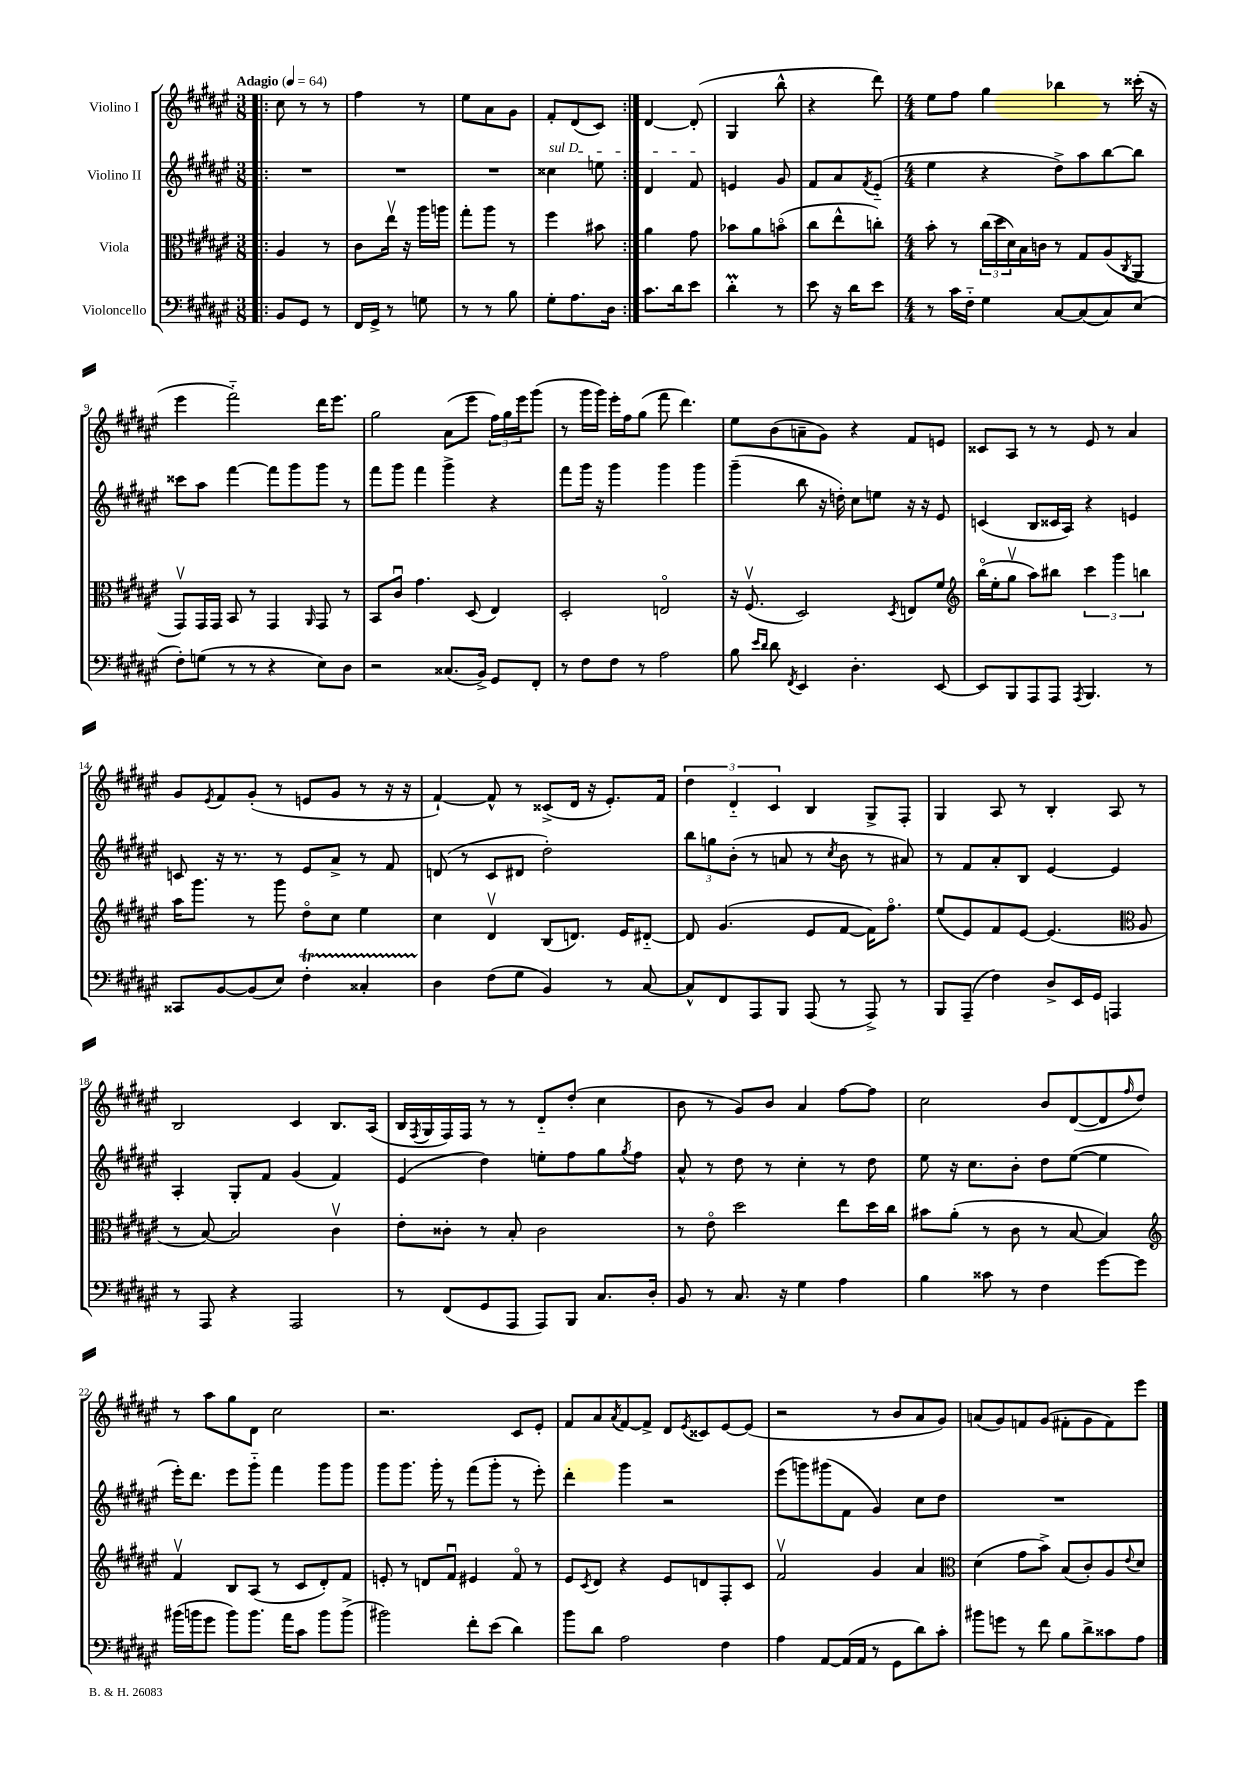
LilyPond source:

<<
\new StaffGroup <<
\new Staff = "s0" \with { instrumentName = "Violino I" } {
    \clef treble \key fis \major \numericTimeSignature \time 3/8 \tempo "Adagio" 4 = 64
    \repeat volta 2 { \bar ".|:" cis''8 r8 r8 |
    fis''4 r8 |
    eis''8 ais'8 gis'8 |
    fis'8-. dis'8( cis'8) | }
    dis'4~ dis'8-.( |
    gis4 b''8-^ |
    r4 dis'''8) |
    \numericTimeSignature \time 4/4 eis''8 fis''8 gis''4 bes''4 r8 cisis'''16-.( r16 |
    eis'''4 fis'''2-_) dis'''16 eis'''8. |
    gis''2 ais'8( eis'''8 \tuplet 3/2 { fis''16) gis''16 eis'''16 } gis'''8( |
    r8 gis'''16 gis'''16) eis'''16-. fis''16 gis''8( fis'''8 dis'''4.) |
    eis''8 b'8( a'8-- gis'8) r4 fis'8 e'8 |
    cisis'8 ais8 r8 r8 eis'8 r8 ais'4 |
    gis'8 \acciaccatura { eis'8 } fis'8 gis'8-.( r8 e'8 gis'8 r8 r16 r16 |
    fis'4~-!) fis'8-^ r8 cisis'8->( dis'16 r16 eis'8.-.) fis'16 |
    \tuplet 3/2 { dis''4 dis'4-_ cis'4 } b4 gis8-> fis8-. |
    gis4 ais8 r8 b4-. ais8 r8 |
    b2 cis'4 b8. ais16( |
    b16 \acciaccatura { fis8 } gis16 fis16) fis16 r8 r8 dis'8-_ dis''8-.( cis''4 |
    b'8 r8 gis'8) b'8 ais'4 fis''8~ fis''8 |
    cis''2 b'8 dis'8~( dis'8 \grace { fis''16 } dis''8) |
    r8 ais''8 gis''8 dis'8 cis''2 |
    r2. cis'8 eis'8-. |
    fis'8 ais'8 \acciaccatura { ais'8 } fis'8~ fis'8-> dis'8 \acciaccatura { eis'8 } cisis'8 eis'8~ eis'8( |
    r2 r8 b'8 ais'8 gis'8) |
    a'8( gis'8) f'8 gis'8( fis'8-. gis'8 fis'8) eis'''8 \bar "|." |
}
\new Staff = "s1" \with { instrumentName = "Violino II" } {
    \clef treble \key fis \major \numericTimeSignature \time 3/8
    \repeat volta 2 { \bar ".|:" R4. |
    R4. |
    R4. |
    \once \override TextSpanner.bound-details.left.text = \markup { \italic "sul D" } cisis''4\startTextSpan e''8 | }
    dis'4 fis'8\stopTextSpan |
    e'4 gis'8 |
    fis'8 ais'8 \acciaccatura { fis'8 } eis'8-_( |
    \numericTimeSignature \time 4/4 eis''4 r4 dis''8->) ais''8 b''8~ b''8 |
    cisis'''8 ais''8 fis'''4~ fis'''8 gis'''8 gis'''8 r8 |
    fis'''8 gis'''8 fis'''4 gis'''4-> r4 |
    fis'''8 gis'''16 r16 gis'''4 gis'''4 gis'''4 |
    gis'''4--( b''8 r16 d''16-.) cis''8 e''8 r16 r16 eis'8 |
    c'4( b8 cisis'16 ais16) r4 e'4 |
    c'8 r16 r8. r8 eis'8 ais'8-> r8 fis'8 |
    d'8( r8 cis'8 dis'8 dis''2-.) |
    \tuplet 3/2 { b''8 g''8 b'8-.( } r8 a'8 r8 \acciaccatura { cis''8 } b'8 r8 ais'8) |
    r8 fis'8 ais'8-. b8 eis'4~ eis'4 |
    ais4-. gis8-. fis'8 gis'4( fis'4) |
    eis'4( dis''4) e''8-. fis''8 gis''8 \acciaccatura { gis''8 } fis''8 |
    ais'8-^ r8 dis''8 r8 cis''4-. r8 dis''8 |
    eis''8 r16 cis''8. b'8-. dis''8 eis''8~( eis''4 |
    eis'''16-.) dis'''8. eis'''8 gis'''8-_ fis'''4 gis'''8 gis'''8 |
    gis'''8 gis'''8. gis'''16-. r8 fis'''8( gis'''8-. r8 eis'''8-.) |
    dis'''4-. gis'''4 r2 |
    eis'''8( g'''8) gis'''8( fis'8 gis'4) cis''8 dis''8 |
    R1 \bar "|." |
}
\new Staff = "s2" \with { instrumentName = "Viola" } {
    \clef alto \key fis \major \numericTimeSignature \time 3/8
    \repeat volta 2 { \bar ".|:" ais4 r8 |
    cis'8 eis''16\upbow r16 ais''16 a''16 |
    gis''8-. ais''8 r8 |
    fis''4 bis'8 | }
    ais'4 gis'8 |
    bes'8 ais'8 b'8\flageolet( |
    cis''8 eis''8-^ c''8-.) |
    \numericTimeSignature \time 4/4 b'8-. r8 \tuplet 3/2 { cis''16( dis''16 dis'16) } b16 c'16 r8 gis8 ais8( \acciaccatura { cis8 } ais,8 |
    gis,8\upbow) gis,16 gis,16 b,8 r8 gis,4 \grace { ais,16 } gis,8 r8 |
    b,8 cis'8\downbow gis'4. dis8( eis4) |
    dis2-. e2\flageolet |
    r16 fis8.\upbow( dis2) \acciaccatura { dis8 } e8 fis'8 |
    \clef treble b''16\flageolet( eis''16-. gis''8\upbow ais''8) bis''8 \tuplet 3/2 { cis'''4 gis'''4 b''4 } |
    ais''16 gis'''8. r8 gis'''8 dis''8\flageolet cis''8 eis''4 |
    cis''4 dis'4\upbow b8( d'8.) eis'16 dis'8~-_ |
    dis'8 gis'4.( eis'8 fis'8~ fis'16) fis''8.\flageolet |
    eis''8( eis'8) fis'8 eis'8~ eis'4.( \clef alto ais8 |
    r8 b8~) b2 cis'4\upbow |
    eis'8-. cisis'8-. r8 b8-. cisis'2 |
    r8 eis'8\flageolet dis''2 eis''8 dis''16 cis''16 |
    bis'8 ais'8-.( r8 cis'8 r8 b8~ b4) |
    \clef treble fis'4\upbow b8 ais8( r8 cis'8 dis'8-.) fis'8 |
    e'8-. r8 d'8 fis'8\downbow eis'4 fis'8\flageolet r8 |
    eis'8 \acciaccatura { cis'8 } dis'8 r4 eis'8 d'8 fis8-. cis'8 |
    fis'2\upbow gis'4 ais'4 |
    \clef alto dis'4( gis'8 b'8->) b8( cis'8-.) ais8 \appoggiatura { eis'8 } dis'8 \bar "|." |
}
\new Staff = "s3" \with { instrumentName = "Violoncello" } {
    \clef bass \key fis \major \numericTimeSignature \time 3/8
    \repeat volta 2 { \bar ".|:" b,8 gis,8 r8 |
    fis,16 gis,16-> r8 g8 |
    r8 r8 b8 |
    gis8-. ais8. dis16 | }
    cis'8. dis'16 eis'8 |
    dis'4-.\prall r8 |
    eis'8 r16 dis'16 eis'8 |
    \numericTimeSignature \time 4/4 r8 cis'16 fis16-_ gis4 cis8~ cis8( cis8) eis8( |
    fis8-.) g8( r8 r8 r4 eis8) dis8 |
    r2 cisis8.( b,16->) gis,8 fis,8-. |
    r8 fis8 fis8 r8 ais2 |
    b8 \grace { eis'16 dis'16 } dis'8 \acciaccatura { fis,8 } eis,4 dis4.-. eis,8~ |
    eis,8 b,,8 ais,,8 ais,,8 \acciaccatura { ais,,8 } b,,4. r8 |
    cisis,8 b,8~ b,8( eis8) fis4-.\startTrillSpan cisis4-. |
    dis4\stopTrillSpan fis8( gis8 b,4) r8 cis8~ |
    cis8-^ fis,8 ais,,8 b,,8 ais,,8( r8 ais,,8->) r8 |
    b,,8 ais,,8--( fis4) dis8-> eis,16 gis,16 a,,4 |
    r8 ais,,8 r4 ais,,2 |
    r8 fis,8( gis,8 ais,,8 ais,,8) b,,8 cis8. dis16-. |
    b,8 r8 cis8. r16 gis4 ais4 |
    b4 cisis'8 r8 fis4 gis'8~ gis'8 |
    bis'16( b'16 gis'8 b'8) b'8. ais'16 cis'8 b'8 b'8->( |
    bis'2) fis'8-. eis'8( dis'4) |
    b'8 dis'8 ais2 fis4 |
    ais4 ais,8~ ais,16( ais,16 r8 gis,8 dis'8) cis'8-. |
    bis'8 g'8 r8 fis'8 b8 dis'8-> cisis'8 ais8 \bar "|." |
}
>>
>>
